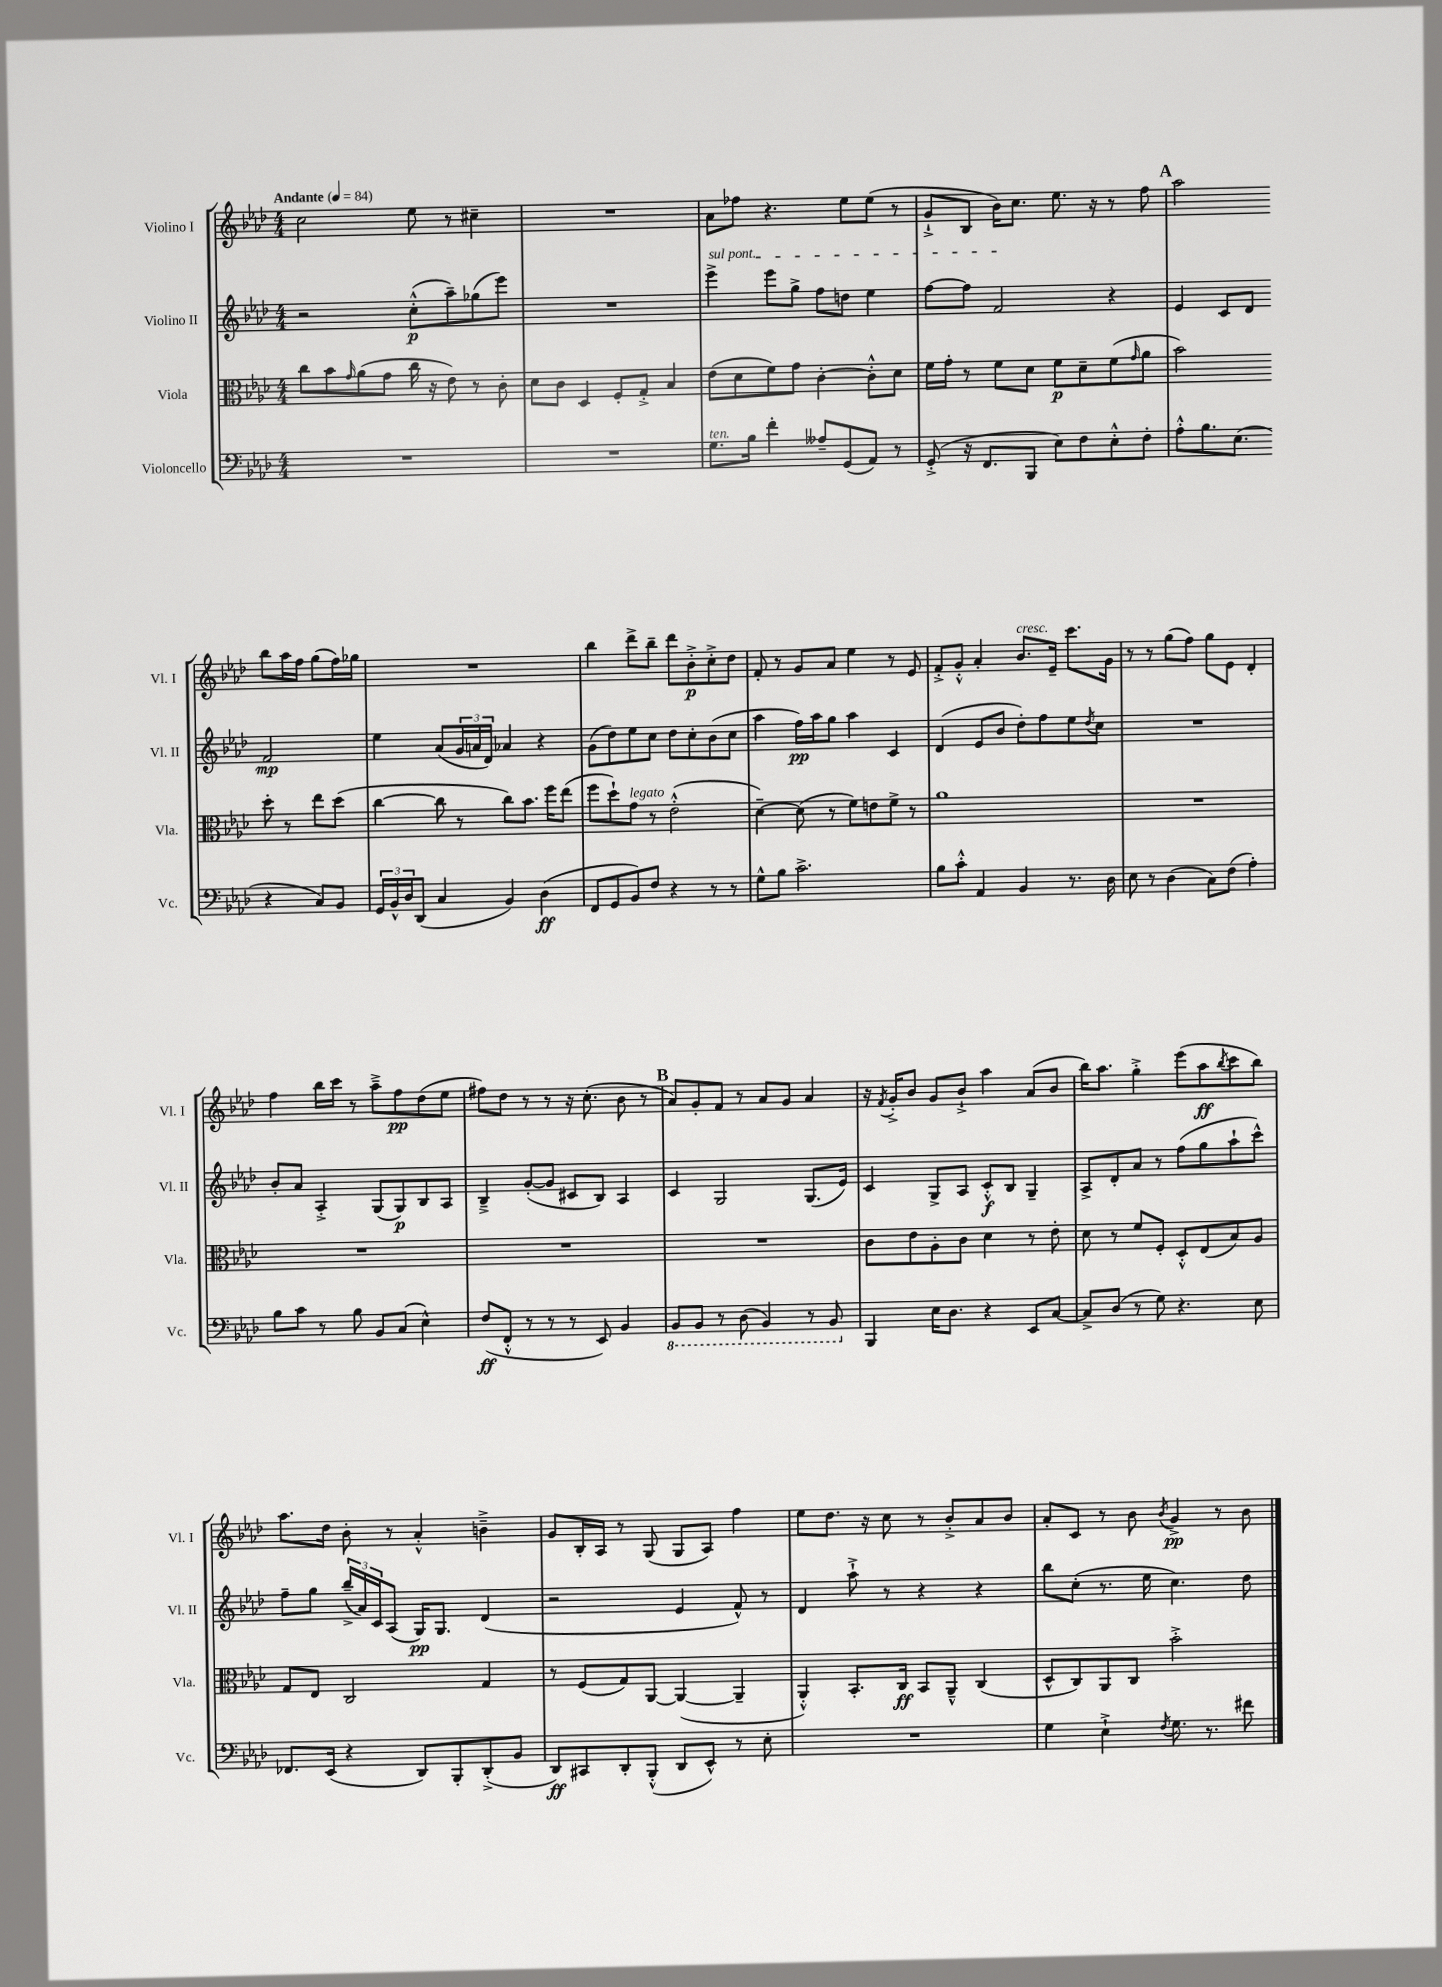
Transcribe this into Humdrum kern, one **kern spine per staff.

**kern	**kern	**kern	**kern
*staff4	*staff3	*staff2	*staff1
*clefF4	*clefC3	*clefG2	*clefG2
*k[b-e-a-d-]	*k[b-e-a-d-]	*k[b-e-a-d-]	*k[b-e-a-d-]
*M4/4	*M4/4	*M4/4	*M4/4
*MM84	*MM84	*MM84	*MM84
1r	8cc	2r	2cc
.	8b-	.	.
.	16qqg	.	.
.	(8a-	.	.
.	8g	.	.
.	16cc	(8cc'^^	8ee-
.	16r	.	.
.	8e-)	8aa-~)	8r
.	8r	(8gg-	4cc#~
.	8c'	8eee-)	.
=	=	=	=
1r	8d-	1r	1r
.	8c	.	.
.	4D-	.	.
.	8F'	.	.
.	8G'^	.	.
.	4B-	.	.
=	=	=	=
8.G	(8e-	4eee-^	8a-
.	8d-	.	8ff-
16B-	.	.	.
4f'	8f)	8eee-	4.r
.	8g	8gg^	.
8A--~	[4c'	8ff	.
(8GG	.	8dd	8ee-
8AA-)	8c'^^]	4ee-	(8ee-
8r	8d-	.	8r
=	=	=	=
(8GG'^	16f	[8ff	8g`^
.	16g'	.	.
16r	8r	8ff]	8B-
8.FF	.	.	.
.	8f	2f	16b-)
.	.	.	8.cc
8BBB-	8d-	.	.
8E-)	8f	.	8.ee-
8F	8d-~	.	.
.	.	.	16r
8E-'^^	(8f	4r	8r
.	16qqg	.	.
8F'	8a-	.	8ff
=	=	=	=
8A-'^^	2b-)	4e-	2aa-
8.B-	.	.	.
.	.	8c	.
(8.E-	.	.	.
.	.	8d-	.
4r	8dd-'	2f	8bb-
.	8r	.	16aa-
.	.	.	16ff
8C)	8ee-	.	(8gg
8BB-	(8dd-	.	16ff)
.	.	.	16gg-
=	=	=	=
24GG	[4cc	4ee-	1r
24BB-^^	.	.	.
24D-	.	.	.
(8DD-	.	.	.
4C	8cc]	(8a-	.
.	8r	24g	.
.	.	24a	.
.	.	24d-)	.
4BB-)	8cc)	4a-	.
.	8.b-	.	.
(4D-	.	4r	.
.	16ff	.	.
.	(8ee-	.	.
=	=	=	=
8FF	8ff	(8g	4bb-
8GG	8dd-`)	8dd-)	.
8BB-)	8g	8ee-	8ddd-^
8F	8r	8cc	8bb-~
4r	(2e-'^^	8dd-	8ddd-
.	.	8cc'	8b-'^
8r	.	(8b-	8cc'^
8r	.	8cc	8dd-
=	=	=	=
8G^^	[4d-~)	4aa-	8f'
8B-	.	.	8r
2.c^	(8d-]	16ff)	8g
.	.	16aa-	.
.	8r	8gg	8a-
.	8f)	4aa-	4ee-
.	8e	.	.
.	8f^	4c	8r
.	8r	.	8e-
=	=	=	=
8B-	1a-	(4d-	8f'^
8c'^^	.	.	8g'^^
4AA-	.	8e-	4a-'
.	.	8b-	.
4BB-	.	8dd-')	8.b-
.	.	8ff	.
.	.	.	16e-~
8.r	.	8ee-	8.ccc
.	.	8qdd-	.
.	.	8cc	.
16D-	.	.	16g
=	=	=	=
8E-	1r	1r	8r
8r	.	.	8r
(4D-	.	.	(8gg
.	.	.	8ff)
8C)	.	.	8gg
(8F	.	.	8e-
4A-')	.	.	4d-'
=	=	=	=
8B-	1r	8b-'	4ff
8c	.	8a-	.
8r	.	4A-'^	16bb-
.	.	.	16ccc
8B-	.	.	8r
8BB-	.	(8G	8aa-~^
(8C	.	8G)	8ff
4E-^^)	.	8B-	(8dd-
.	.	8A-	8ee-
=	=	=	=
(8F	1r	4B-~^	8ff#)
8FF'^^	.	.	8dd-
8r	.	([8g'	8r
8r	.	8g]	8r
8r	.	8c#	16r
.	.	.	(8.cc'
8EE-)	.	8B-)	.
4BB-	.	4A-	8b-
.	.	.	8r
=	=	=	=
8BBB-	1r	4c	8a-)
8BBB-	.	.	8g'
8r	.	2G	8f
(8DD-	.	.	8r
4BBB-)	.	.	8a-
.	.	.	8g
8r	.	(8.G	4a-
8BBB-	.	.	.
.	.	16e-)	.
=	=	=	=
4BBB-	8c	4c	16r
.	.	.	8qf
.	.	.	16g'^
.	8e-	.	8b-
16E-	8A-'	8G^	8g
8.D-	.	.	.
.	8c	8A-	8b-`^
4r	4d-	8c'^^	4aa-
.	.	8B-	.
8EE-	8r	4G~	(8a-
[8C	8e-'	.	8b-
=	=	=	=
8C^]	8d-	8A-^	16bb-)
.	.	.	8.aa-
(8D-	8r	8d-'	.
8r	8f	8a-	4gg'^
8G)	8F'	8r	.
4.r	8D-'^^	(8ff	(8eee-
.	(8E-	8gg	8aa-
.	.	.	8qbb-
.	8B-)	8aa-`	8ccc
8E-	8A-	8ccc^^)	8bb-)
=	=	=	=
8.FF-	8G	8ff~	8.aa-
.	8E-	8gg	.
(16EE-	.	.	16dd-
4r	2C	(24bb-~^	8b-'
.	.	24a-)	.
.	.	24c	.
.	.	(8A-	8r
8DD-)	.	16G)	4a-'^^
.	.	8.G	.
8BBB-'	.	.	.
(8DD-'^	4G	(4d-	4b~^
8BB-	.	.	.
=	=	=	=
8DD-)	8r	2r	8g
8CC#	(8F	.	16B-'
.	.	.	16A-
8DD-'	8G)	.	8r
(8BBB-'^^	[8AA-	.	(8G
8DD-	(4AA-_	4e-	8G
8EE-^^)	.	.	8A-)
8r	4AA-~]	8f^^)	4ff
8E-'	.	8r	.
=	=	=	=
1r	4AA-'^^)	4d-	8ee-
.	.	.	8.dd-
.	8.BB-'	8aa-`^	.
.	.	.	16r
.	.	8r	8cc
.	16C	.	.
.	8BB-	4r	8r
.	8AA-~^^	.	8b-'^
.	(4C	4r	8a-
.	.	.	8b-
=	=	=	=
4G	8D-^^	8bb-	8a-'
.	8C)	(8cc'	8c
4E-`^	8AA-	8.r	8r
.	8C	.	8b-
.	.	16ee-	.
8qF	.	.	8qb-
8.G	2b-'^	4.cc)	4g^
8.r	.	.	.
.	.	.	8r
8f#	.	8dd-	8b-
==	==	==	==
*-	*-	*-	*-
